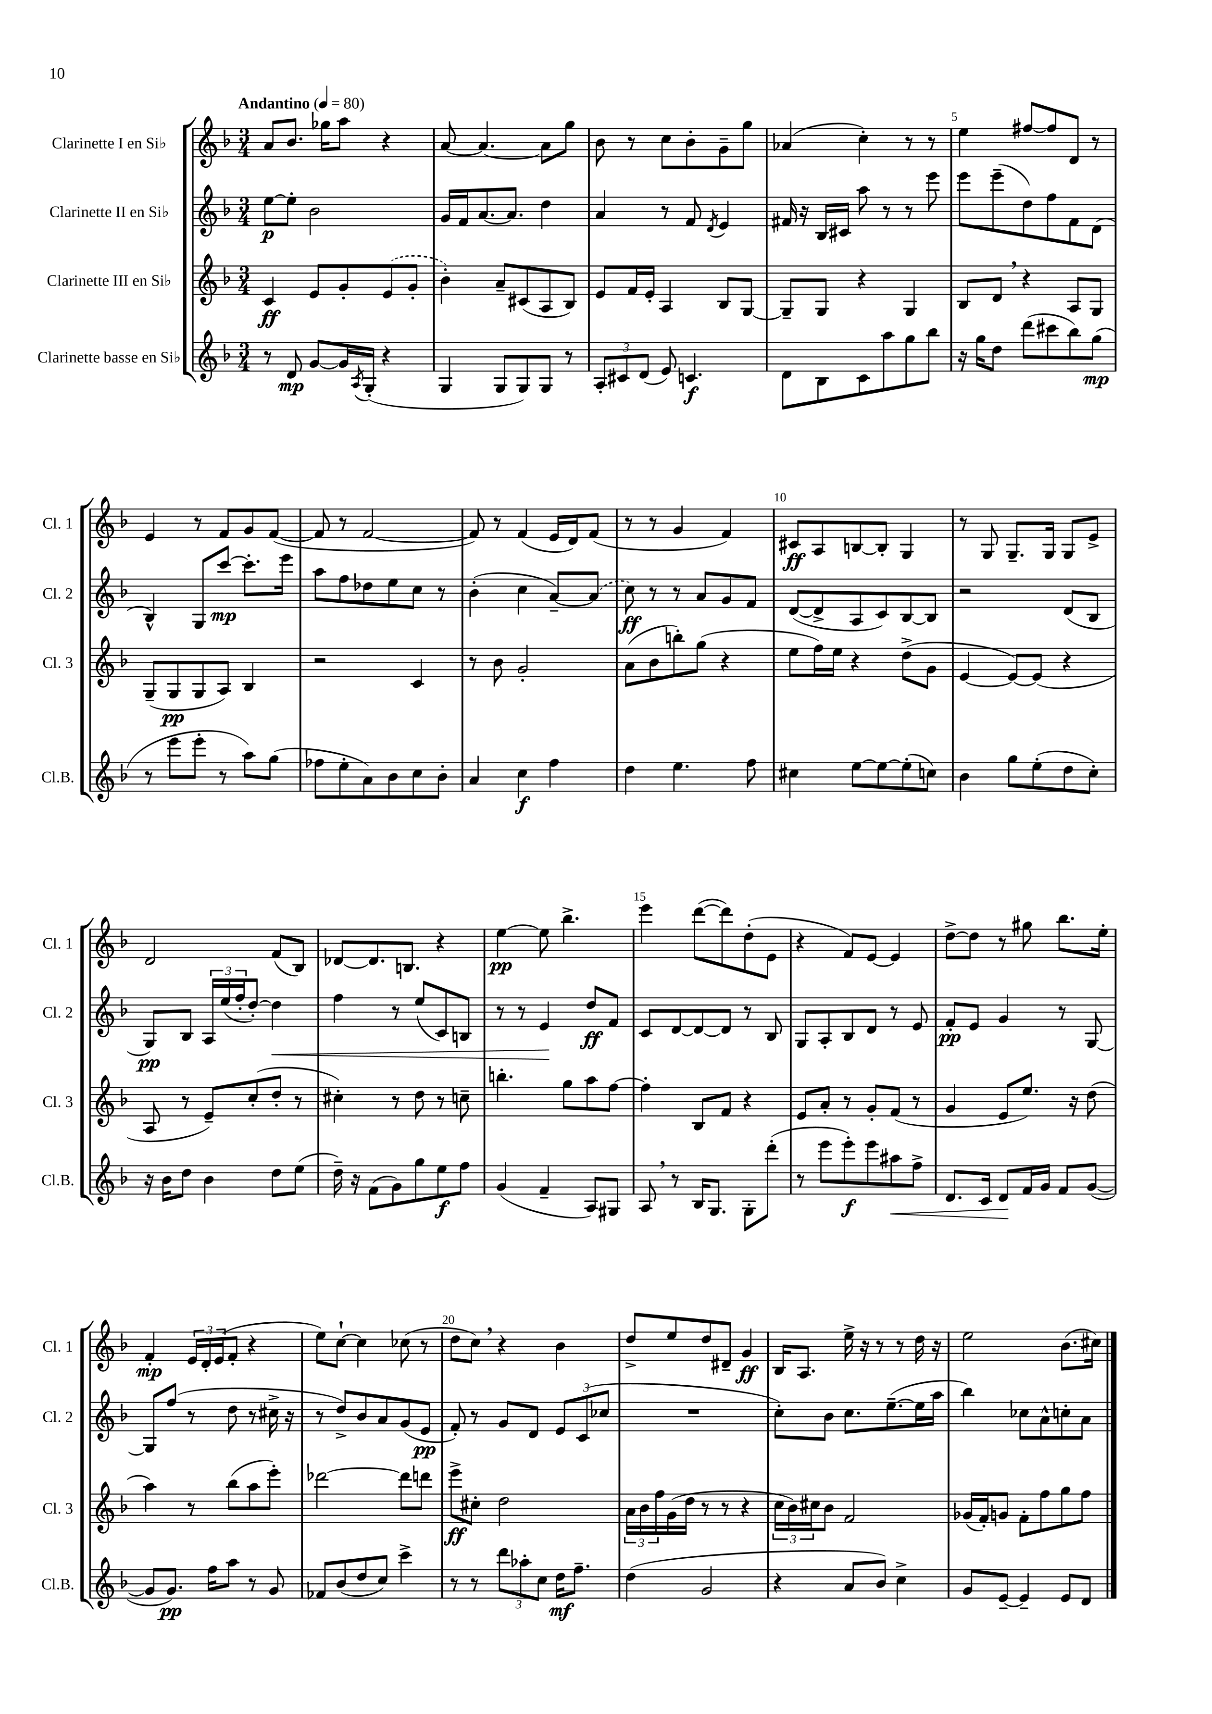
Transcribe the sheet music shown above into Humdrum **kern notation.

**kern	**dynam	**kern	**dynam	**kern	**dynam	**kern	**dynam
*part4	*part4	*part3	*part3	*part2	*part2	*part1	*part1
*staff4	*staff4	*staff3	*staff3	*staff2	*staff2	*staff1	*staff1
*I"Clarinette basse en Si♭	*	*I"Clarinette III en Si♭	*	*I"Clarinette II en Si♭	*	*I"Clarinette I en Si♭	*
*I'Cl.B.	*	*I'Cl. 3	*	*I'Cl. 2	*	*I'Cl. 1	*
*clefG2	*	*clefG2	*	*clefG2	*	*clefG2	*
*k[b-]	*	*k[b-]	*	*k[b-]	*	*k[b-]	*
*M3/4	*	*M3/4	*	*M3/4	*	*M3/4	*
*MM80	*	*MM80	*	*MM80	*	*MM80	*
=1	=1	=1	=1	=1	=1	=1	=1
!	!	!	!	!	!	!LO:TX:a:B:t=Andantino	!
8r	.	4c/	ff	[8ee\L	p	8a/L	.
8d/	mp	.	.	8ee'\J]	.	8.b-/J	.
[8g/L	.	8e/L	.	2b-\	.	.	.
.	.	.	.	.	.	16gg-X\KL	.
16g/L]	.	8g'/	.	.	.	8aa\J	.
8qA/	.	.	.	.	.	.	.
(16G'/JJ	.	.	.	.	.	.	.
4r	.	(8e/	.	.	.	4r	.
.	.	8g'/J	.	.	.	.	.
=2	=2	=2	=2	=2	=2	=2	=2
4G/	.	4b-'\)	.	16g/LL	.	[8a/	.
.	.	.	.	16f/J	.	.	.
.	.	.	.	[8.a/	.	4.a/_	.
8G/L	.	8a~/L	.	.	.	.	.
.	.	.	.	8.a/J]	.	.	.
8G/)	.	(8c#X/	.	.	.	.	.
8G/J	.	8A/	.	4dd\	.	8a\L]	.
8r	.	8B-/J)	.	.	.	8gg\J	.
=3	=3	=3	=3	=3	=3	=3	=3
12A'/L	.	8e/L	.	4a/	.	8b-\	.
12c#X/	.	.	.	.	.	.	.
.	.	16f/L	.	.	.	8r	.
(12d/J	.	.	.	.	.	.	.
.	.	16e'/JJ	.	.	.	.	.
8e/)	.	4A/	.	8r	.	8cc\L	.
4.cn/	f	.	.	8f/	.	8b-'\	.
.	.	.	.	8qd/	.	.	.
.	.	8B-/L	.	4e/	.	8g~\	.
.	.	[8G/J	.	.	.	8gg\J	.
=4	=4	=4	=4	=4	=4	=4	=4
8d\L	.	8G~/L]	.	16f#X/	.	(4a-X/	.
.	.	.	.	16r	.	.	.
8B-\	.	8G/J	.	16B-/LL	.	.	.
.	.	.	.	16c#X/JJ	.	.	.
8c\	.	4r	.	8aa\	.	4cc'\)	.
8aa\	.	.	.	8r	.	.	.
8gg\	.	4G/	.	8r	.	8r	.
8bb-\J	.	.	.	8eee\	.	8r	.
=5	=5	=5	=5	=5	=5	=5	=5
16r	.	8B-/L	.	8eee\L	.	4ee\	.
16gg\KL	.	.	.	.	.	.	.
8dd\J	.	8d,/J	.	(8eee~\	.	.	.
(8ddd\L	.	4r	.	8dd\)	.	[8ff#X/L	.
8ccc#X\	.	.	.	8ff\	.	8ff#/]	.
8bb-\)	.	8A/L	.	8f\	.	8d/J	.
(8gg\J	mp	8G/J	.	(8d\J	.	8r	.
!!LO:LB:g=z
=6	=6	=6	=6	=6	=6	=6	=6
8r	.	(8G~/L	.	4B-^^/)	.	4e/	.
8eee\L	.	8G/	pp	.	.	.	.
8eee'\J	.	8G/	.	8G/L	.	8r	.
8r	.	8A/J)	.	[8ccc/J	mp	8f/L	.
8aa\L)	.	4B-/	.	8.ccc'\L]	.	8g/	.
(8gg\J	.	.	.	.	.	([8f/J	.
.	.	.	.	16eee\Jk	.	.	.
=7	=7	=7	=7	=7	=7	=7	=7
8ff-X\L	.	2r	.	8aa\L	.	8f/]	.
8ee'\	.	.	.	8ff\	.	8r	.
8a\)	.	.	.	8dd-X\	.	[2f/	.
8b-\	.	.	.	8ee\	.	.	.
8cc\	.	4c/	.	8cc\J	.	.	.
8b-'\J	.	.	.	8r	.	.	.
=8	=8	=8	=8	=8	=8	=8	=8
4a/	.	8r	.	(4b-'\	.	8f/])	.
.	.	8b-\	.	.	.	8r	.
4cc\	f	2g'/	.	4cc\	.	(4f/	.
4ff\	.	.	.	[8a~/L)	.	16e/LL	.
.	.	.	.	.	.	16d/J)	.
.	.	.	.	(8a/J]	.	(8f/J	.
=9	=9	=9	=9	=9	=9	=9	=9
4dd\	.	(8a\L	.	8cc\)	ff	8r	.
.	.	8b-\	.	8r	.	8r	.
4.ee\	.	8bbn'\)	.	8r	.	4g/	.
.	.	(8gg\J	.	8a/L	.	.	.
.	.	4r	.	8g/	.	4f/)	.
8ff\	.	.	.	8f/J	.	.	.
=10	=10	=10	=10	=10	=10	=10	=10
4cc#X\	.	8ee\L	.	([8d/L	.	8c#X/L	ff
.	.	16ff\L)	.	8d^/]	.	8A/	.
.	.	16ee\JJ	.	.	.	.	.
[8ee\L	.	4r	.	8A/	.	[8Bn/	.
8ee\_	.	.	.	8c/)	.	8B'/J]	.
(8ee'\]	.	(8dd^\L	.	[8B-/	.	4G/	.
8ccn\J)	.	8g\J	.	8B-/J]	.	.	.
=11	=11	=11	=11	=11	=11	=11	=11
4b-\	.	[4e/	.	2r	.	8r	.
.	.	.	.	.	.	8G/	.
8gg\L	.	8e/L_)	.	.	.	8.G~/L	.
(8ee'\	.	(8e/J]	.	.	.	.	.
.	.	.	.	.	.	16G/Jk	.
8dd\	.	4r	.	(8d/L	.	8G/L	.
8cc'\J)	.	.	.	8B-/J	.	8e^/J	.
!!LO:LB:g=z
=12	=12	=12	=12	=12	=12	=12	=12
16r	.	8A/	.	8G/L)	pp	2d/	.
16b-\KL	.	.	.	.	.	.	.
8dd\J	.	8r	.	8B-/J	.	.	.
4b-\	.	8e~/L)	.	24A/LL	.	.	.
.	.	.	.	(24ee/	.	.	.
.	.	.	.	24ff'/J	.	.	.
.	.	(8cc'/	.	[8dd'/J)	.	.	.
!	!	!	!	!	!LO:HP:b	!	!
8dd\L	.	8dd'/J	.	4dd\]	<	(8f/L	.
(8ee\J	.	8r	.	.	.	8B-/J)	.
=13	=13	=13	=13	=13	=13	=13	=13
16dd~\)	.	4cc#X'\)	.	4ff\	.	[8d-X/L	.
16r	.	.	.	.	.	.	.
(8f\L	.	.	.	.	.	8.d-/]	.
8g\)	.	8r	.	8r	.	.	.
.	.	.	.	.	.	8.Bn/J	.
8gg\	.	8dd\	.	(8ee/L	.	.	.
8ee\	f	8r	.	8c/)	.	4r	.
8ff\J	.	8ccn~\	.	8Bn/J	.	.	.
=14	=14	=14	=14	=14	=14	=14	=14
(4g/	.	4.bbn'\	.	8r	.	[4ee\	pp
.	.	.	.	8r	.	.	.
4f~/	.	.	.	4e/	.	8ee\]	.
.	.	8gg\L	.	.	.	4.bb-^\	.
8A/L)	.	8aa\	.	8dd/L	[ ff	.	.
8G#X/J	.	[8ff\J	.	8f/J	.	.	.
=15	=15	=15	=15	=15	=15	=15	=15
8A,/	.	4ff'\]	.	8c/L	.	4eee\	.
8r	.	.	.	[8d/	.	.	.
16B-/KL	.	8B-/L	.	8d/_	.	([8ddd\L	.
8.G/J	.	.	.	.	.	.	.
.	.	8f/J	.	8d/J]	.	8ddd\])	.
8G'\L	.	4r	.	8r	.	(8dd'\	.
(8ddd'\J	.	.	.	8B-/	.	8e\J	.
=16	=16	=16	=16	=16	=16	=16	=16
8r	.	8e/L	.	8G/L	.	4r	.
8eee\L	.	8a'/J	.	8A'/	.	.	.
8eee'\)	f	8r	.	8B-/	.	8f/L)	.
8eee\	.	8g'/L	.	8d/J	.	[8e/J	.
!	!LO:HP:b	!	!	!	!	!	!
8aa#X\	<	(8f/J	.	8r	.	4e/]	.
8ff^\J	.	8r	.	8e/	.	.	.
=17	=17	=17	=17	=17	=17	=17	=17
8.d/L	.	4g/	.	8f'/L	pp	[8dd^\L	.
.	.	.	.	8e/J	.	8dd\J]	.
16c/Jk	.	.	.	.	.	.	.
8d/L	.	8e/L	.	4g/	.	8r	.
16f/L	[	8.ee/J)	.	.	.	8gg#X\	.
16g/JJ	.	.	.	.	.	.	.
8f/L	.	.	.	8r	.	8.bb-\L	.
.	.	16r	.	.	.	.	.
([8g/J	.	(8dd\	.	[8G/	.	.	.
.	.	.	.	.	.	16ee'\Jk	.
!!LO:LB:g=z
=18	=18	=18	=18	=18	=18	=18	=18
8g/L]	.	4aa\)	.	8G/L]	.	4f'/	mp
8.g/J)	pp	.	.	(8ff/J	.	.	.
.	.	8r	.	8r	.	24e/LL	.
.	.	.	.	.	.	24d'/	.
16ff\KL	.	.	.	.	.	.	.
.	.	.	.	.	.	(24e/J	.
8aa\J	.	(8bb-\L	.	8dd\	.	8f'/J	.
8r	.	8aa\	.	8r	.	4r	.
8g/	.	8eee'\J)	.	16cc#X^\	.	.	.
.	.	.	.	16r	.	.	.
=19	=19	=19	=19	=19	=19	=19	=19
8f-X/L	.	[2ddd-X\	.	8r	.	8ee\L)	.
(8b-/	.	.	.	8dd^/L)	.	[8cc`\J	.
8dd/	.	.	.	8b-/	.	4cc\]	.
8cc/J)	.	.	.	8a/	.	.	.
4ccc^\	.	8ddd-\L]	.	(8g/	.	(8cc-X\	.
.	.	8dddn\J	.	8e/J	pp	8r	.
=20	=20	=20	=20	=20	=20	=20	=20
8r	.	8eee^\L	ff	8f'/)	.	8dd\L	.
8r	.	8cc#X'\J	.	8r	.	8cc,\J)	.
12ddd\L	.	2dd\	.	8g/L	.	4r	.
12aa-X'\	.	.	.	.	.	.	.
.	.	.	.	8d/J	.	.	.
12cc\J	.	.	.	.	.	.	.
16dd\KL	mf	.	.	12e/L	.	4b-\	.
8.ff~\J	.	.	.	.	.	.	.
.	.	.	.	(12c/	.	.	.
.	.	.	.	12cc-X/J	.	.	.
=21	=21	=21	=21	=21	=21	=21	=21
(4dd\	.	24a\LL	.	2.r	.	8dd^/L	.
.	.	24b-\	.	.	.	.	.
.	.	24ff\	.	.	.	.	.
.	.	(16g\	.	.	.	8ee/	.
.	.	16dd\JJ	.	.	.	.	.
2g/	.	8r	.	.	.	8dd/	.
.	.	8r	.	.	.	8d#X~/J	.
.	.	4r	.	.	.	4g/	ff
=22	=22	=22	=22	=22	=22	=22	=22
4r	.	24cc\LL	.	8cc'\L)	.	16B-/KL	.
.	.	24b-\)	.	.	.	.	.
.	.	.	.	.	.	8.A/J	.
.	.	24cc#X\J	.	.	.	.	.
.	.	8b-\J	.	8b-\J	.	.	.
8a/L	.	2f/	.	8.cc\L	.	16ee^\	.
.	.	.	.	.	.	16r	.
8b-/J)	.	.	.	.	.	8r	.
.	.	.	.	([8.ee~\	.	.	.
4cc^\	.	.	.	.	.	8r	.
.	.	.	.	16ee\L]	.	16dd\	.
.	.	.	.	16aa\JJ	.	16r	.
=23	=23	=23	=23	=23	=23	=23	=23
8g/L	.	(16g-X/LL	.	4bb-\)	.	2ee\	.
.	.	16f'/J)	.	.	.	.	.
[8e~/J	.	8gn/J	.	.	.	.	.
4e~/]	.	8f'\L	.	8cc-X\L	.	.	.
.	.	8ff\	.	8a^^\	.	.	.
8e/L	.	8gg\	.	8ccn'\	.	(8.b-\L	.
8d/J	.	8ff\J	.	8a\J	.	.	.
.	.	.	.	.	.	16cc#X\Jk)	.
==	==	==	==	==	==	==	==
*-	*-	*-	*-	*-	*-	*-	*-
